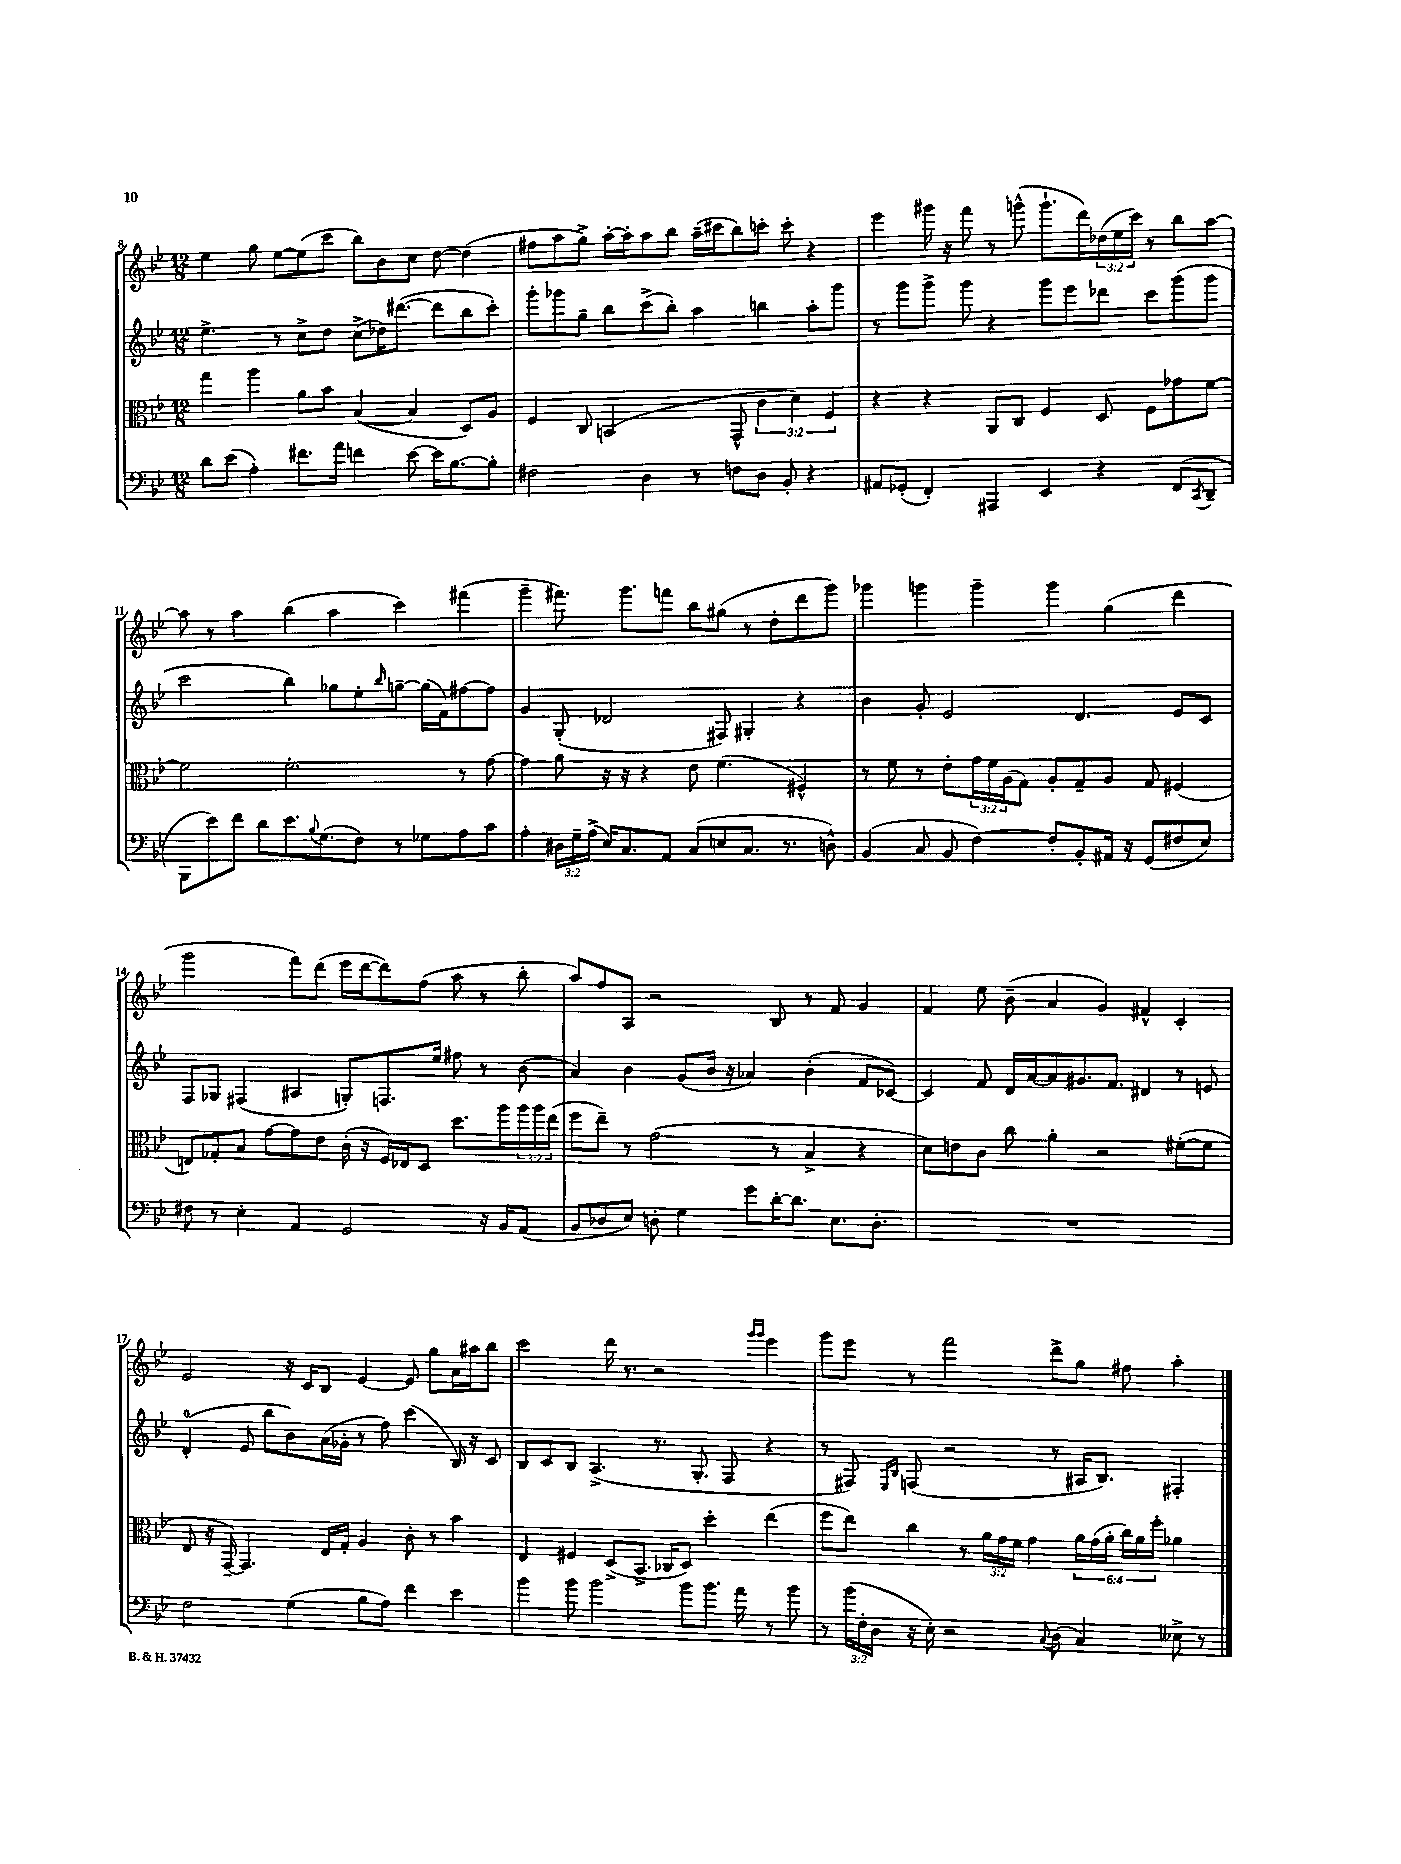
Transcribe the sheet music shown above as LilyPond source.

<<
\new StaffGroup <<
\new Staff = "s0" {
    \clef treble \key bes \major \numericTimeSignature \time 12/8 \override Staff.TupletNumber.text = #tuplet-number::calc-fraction-text
    ees''4 g''8 ees''8~ ees''8( c'''8 bes''8) bes'8 c''8 d''8~ d''4( |
    fis''8 a''8 g''8->) a''16~-. a''16-. a''8 bes''8 a''16--( cis'''16 bes''8) c'''8-. c'''8-. r4 |
    ees'''4 gis'''16 r16 f'''8 r8 g'''8-^( g'''8.-! d'''16) \tuplet 3/2 { des''16( ees''16 c'''16) } r8 bes''8 a''8~ |
    a''8 r8 a''4 bes''4( a''4 c'''4) fis'''4( |
    g'''4-- fis'''8.) g'''8. f'''8 bes''8 gis''8( r8 d''8-. d'''8 g'''8) |
    ges'''4 g'''4 g'''4-- g'''4 g''4( d'''4 |
    g'''2 f'''8) d'''8( ees'''16 d'''16~ d'''8) f''8( a''8 r8 bes''8-. |
    a''8) f''8 a8 r2 bes8 r8 f'8 g'4 |
    f'4 ees''8 bes'8--( a'4 g'4) fis'4-^ c'4-. |
    ees'2 r16 c'16 bes8 ees'4~ ees'8 g''8 a'16 ais''16 bes''8 |
    c'''2 d'''16 r8. r2 \grace { g'''16 g'''16 } ees'''4 |
    g'''8 ees'''8 r8 f'''2 d'''8-> g''8 fis''8 a''4-. \bar "|." |
}
\new Staff = "s1" {
    \clef treble \key bes \major \numericTimeSignature \time 12/8
    ees''4.-> r8 c''8-> d''8 c''8->( des''16) dis'''8.~( dis'''8 bes''8 c'''8-.) |
    g'''8-. ges'''8 g''8-- bes''8 c'''8->( bes''8-.) a''4 b''4 a''8-. ges'''8 |
    r8 g'''8 g'''8-> g'''8 r4 g'''8 ees'''8 des'''8 c'''8 g'''8( g'''8 |
    c'''2 bes''4) ges''8 ees''8-. \grace { bes''16 } g''8~-- g''16( f'16) fis''8~ fis''8 |
    g'4 g8-.( des'2 fis8) gis4-. r4 |
    bes'4 g'8-. ees'2 d'4. ees'8 c'8 |
    f8 ges8 fis4( ais4 g8-.) f8. ees''16 fis''8 r8 bes'8( |
    a'4) bes'4 g'8( bes'16 r16 aes'4) bes'4-.( f'8 ces'8~) |
    ces'4 f'8 d'16 a'16~ a'8 gis'8. f'8. dis'4 r8 e'8 |
    d'4-0-.( ees'8 bes''8 bes'8) a'16( ges'16-. r8 f''8) c'''4( bes16) r16 c'8 |
    bes8 c'8 bes8 a4.->( r8. g8.-. f8 r4 |
    r8 fis8) \grace { ees16 bes16 } f8( r2 r8 ais16 bes8.) fis4-. \bar "|." |
}
\new Staff = "s2" {
    \clef alto \key bes \major \numericTimeSignature \time 12/8 \override Staff.TupletNumber.text = #tuplet-number::calc-fraction-text
    g''4 a''4 a'8 bes'8 bes4~( bes4 d8) a8 |
    f4 c8 b,2( g,8-^ \tuplet 3/2 { c'4 d'4) f4 } |
    r4 r4 a,8 c8 f4 d8 f8 ges'8 f'8~ |
    f'2 f'2.-. r8 g'8~ |
    g'4 a'8 r16 r16 r4 ees'8 f'4.( fis4-^) |
    r8 f'8 r8 ees'8-. \tuplet 3/2 { g'16 f'16 a16( } g8) a8-. g8-- a8 g8 fis4( |
    e8) ges8-. bes8 g'8~ g'8 ees'8 c'16-.( r16 f16) ees16 d8 d''8. a''16 \tuplet 3/2 { a''16 a''16 ees''16( } |
    f''8 ees''8--) r8 g'2( r8 bes4-> r4 |
    d'8) e'8 c'8 c''8 a'4-. r2 fis'8~-.( fis'8 |
    ees8 r16 g,16~--) g,4. ees16 g16-. a4 c'8-. r8 bes'4 |
    ees4 fis4 d8->( bes,8.-> ces16 d8) d''4-. ees''4( |
    f''8 ees''8) c''4 r8 \tuplet 3/2 { a'16 g'16 f'16 } g'4 \tuplet 6/4 { a'16 g'16( a'16-. c''16) a'16 f''16-. } aes'4 \bar "|." |
}
\new Staff = "s3" {
    \clef bass \key bes \major \numericTimeSignature \time 12/8 \override Staff.TupletNumber.text = #tuplet-number::calc-fraction-text
    d'8 ees'8( a4-.) fis'8. a'16 f'4 ees'8~ ees'16 bes8.~ bes8-. |
    fis2 d4 r8 f8 d8 bes,8-. r4 |
    ais,8 ges,8-.( f,4-.) ais,,4 ees,4 r4 f,8( \acciaccatura { c,8 } d,8-- |
    bes,,8 ees'8) f'8 d'8 ees'8. \appoggiatura { bes8 } g8.( f8) r8 ges8 a8 c'8 |
    a4-. \tuplet 3/2 { dis16 g16-- a16->( } ees16) c8. a,8 c8( e8 c8. r8. d8-^) |
    bes,4( c8 bes,8 f4~) f8-. bes,8-. ais,16 r16 g,8( fis8 ees8) |
    fis8 r8 ees4-. a,4 g,2 r16 bes,16 a,8( |
    bes,8 des8 ees8) d8-. g4 g'8 d'16~-. d'8. ees8. d8.-. |
    R1. |
    f2 g4( bes8 a8) f'4 ees'4 |
    bes'4 bes'8 bes'2 bes'8 bes'8. a'16 r8 bes'8 |
    r8 \tuplet 3/2 { bes'16( f16-. d16 } r16 ees16-.) r2 \appoggiatura { c8 } d8( c4) eeses8-> r8 \bar "|." |
}
>>
>>
\layout { \context { \Score currentBarNumber = #8 } }
